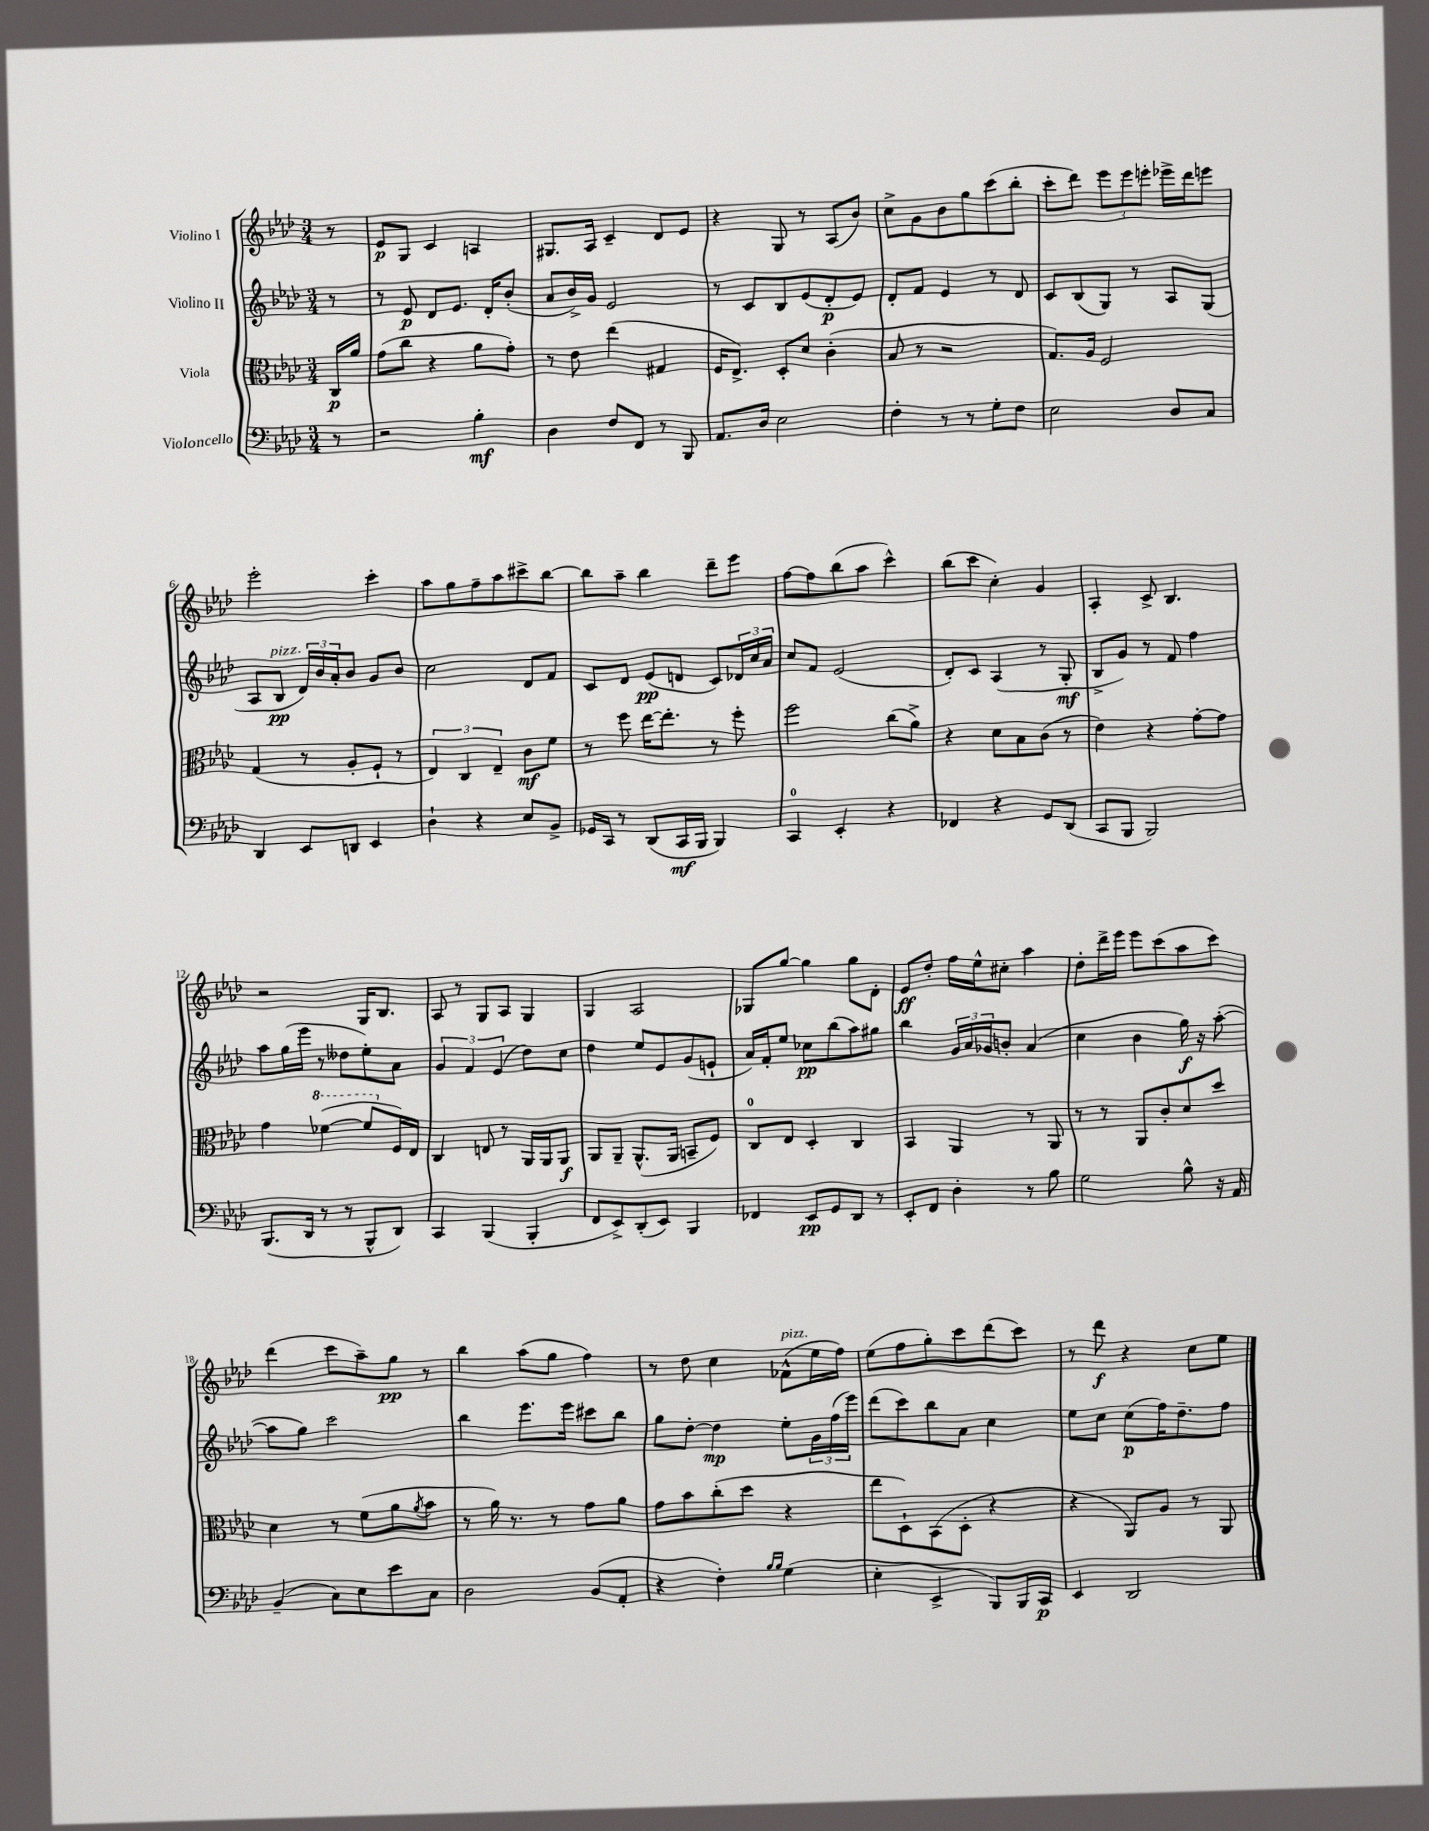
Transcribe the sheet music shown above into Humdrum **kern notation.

**kern	**dynam	**kern	**dynam	**kern	**dynam	**kern	**dynam
*part4	*part4	*part3	*part3	*part2	*part2	*part1	*part1
*staff4	*staff4	*staff3	*staff3	*staff2	*staff2	*staff1	*staff1
*I"Violoncello	*	*I"Viola	*	*I"Violino II	*	*I"Violino I	*
*clefF4	*	*clefC3	*	*clefG2	*	*clefG2	*
*k[b-e-a-d-]	*	*k[b-e-a-d-]	*	*k[b-e-a-d-]	*	*k[b-e-a-d-]	*
*M3/4	*	*M3/4	*	*M3/4	*	*M3/4	*
=	=	=	=	=	=	=	=
8r	.	16C/LL	p	8r	.	8r	.
.	.	16a-/JJ	.	.	.	.	.
=1	=1	=1	=1	=1	=1	=1	=1
2r	.	(8g\L	.	8r	.	8e-/L	p
.	.	8cc\J	.	8e-/	p	8G/J	.
.	.	4r	.	8d-/L	.	4c/	.
.	.	.	.	8.e-/J	.	.	.
4B-'\	mf	8a-\L	.	.	.	4An/	.
.	.	.	.	16d-'/KL	.	.	.
.	.	8g'\J)	.	(8b-'/J	.	.	.
=2	=2	=2	=2	=2	=2	=2	=2
4D-\	.	8r	.	8a-/L	.	8.G#X/L	.
.	.	8e-\	.	16b-^/L)	.	.	.
.	.	.	.	16g/JJ	.	16A-/Jk	.
8F/L	.	(4ee-\	.	2e-/	.	4c~/	.
8FF/J	.	.	.	.	.	.	.
8r	.	4G#X/	.	.	.	8d-/L	.
8BBB-/	.	.	.	.	.	8e-/J	.
=3	=3	=3	=3	=3	=3	=3	=3
8.AA-/L	.	16F/KL	.	8r	.	4r	.
.	.	8.E-^/J)	.	.	.	.	.
.	.	.	.	8c/L	.	.	.
16D-/Jk	.	.	.	.	.	.	.
2E-\	.	8D-'/L	.	8B-/	.	8G/	.
.	.	8d-/J	.	(8e-/	.	8r	.
.	.	(4c'\	.	8d-'/	p	(8A-/L	.
.	.	.	.	8e-/J)	.	8b-/J)	.
=4	=4	=4	=4	=4	=4	=4	=4
4F'\	.	8B-/	.	8d-'/L	.	8cc^\L	.
.	.	8r	.	8f/J	.	8g\	.
8r	.	2r	.	4e-/	.	8b-\	.
8r	.	.	.	.	.	8gg\	.
8G'\L	.	.	.	8r	.	(8ccc\	.
8F\J	.	.	.	8d-/	.	8bb-'\J	.
=5	=5	=5	=5	=5	=5	=5	=5
2E-\	.	8.G/L)	.	8c/L	.	8ccc'\L	.
.	.	.	.	(8B-/	.	8ddd-\J)	.
.	.	16A-/Jk	.	.	.	.	.
.	.	2F/	.	8G/J)	.	12eee-\L	.
.	.	.	.	.	.	12eee-\	.
.	.	.	.	8r	.	.	.
.	.	.	.	.	.	12eeen'\J	.
8D-/L	.	.	.	8A-/L	.	16eee-X^\LL	.
.	.	.	.	.	.	16ddd-\J	.
8C/J	.	.	.	(8G/J	.	8eeen\J	.
!!LO:LB:g=z
=6	=6	=6	=6	=6	=6	=6	=6
4DD-/	.	(4G/	.	8A-/L	.	2eee-'\	.
!	!	!	!	!LO:TX:a:i:t=pizz.	!	!	!
.	.	.	.	8B-/J	pp	.	.
8EE-/L	.	8r	.	24d-/LL)	.	.	.
.	.	.	.	24b-/	.	.	.
.	.	.	.	24a-'/J	.	.	.
8DDn/J	.	8A-'/L	.	8b-/J	.	.	.
4EE-/	.	8F`/J	.	8g/L	.	4ccc'\	.
.	.	8r	.	8b-/J	.	.	.
=7	=7	=7	=7	=7	=7	=7	=7
4D-`\	.	6E-/)	.	2cc\	.	8aa-\L	.
.	.	.	.	.	.	8gg\	.
.	.	6C/	.	.	.	.	.
4r	.	.	.	.	.	8ff~\	.
.	.	6E-~/	.	.	.	.	.
.	.	.	.	.	.	8aa-\	.
8E-/L	.	8c\L	mf	8d-/L	.	8ccc#X^\	.
8BB-^/J	.	8f\J	.	8f/J	.	[8bb-\J	.
=8	=8	=8	=8	=8	=8	=8	=8
16GG-X/LL	.	8r	.	8c/L	.	8bb-\L]	.
16CC/JJ	.	.	.	.	.	.	.
8r	.	8ff\	.	8d-/J	.	8aa-~\J	.
(8DD-/L	.	[16ee-\KL	.	(8e-/L	pp	4bb-\	.
.	.	8.ee-'\J]	.	.	.	.	.
16CC/L	mf	.	.	8dn/J	.	.	.
16BBB-/JJ	.	.	.	.	.	.	.
4BBB-/)	.	8r	.	8c/L)	.	8ddd-~\L	.
.	.	8ff'\	.	24d-X/L	.	8eee-\J	.
.	.	.	.	24cc/	.	.	.
.	.	.	.	24a-/JJ	.	.	.
=9	=9	=9	=9	=9	=9	=9	=9
4CC/	.	2ff\	.	8cc/L	.	[8ff\L	.
.	.	.	.	8f/J	.	8ff\]	.
4EE-'/	.	.	.	(2e-/	.	(8bb-\	.
.	.	.	.	.	.	8aa-\J	.
4r	.	(8cc\L	.	.	.	4ccc^^\)	.
.	.	8a-^\J)	.	.	.	.	.
=10	=10	=10	=10	=10	=10	=10	=10
4FF-X/	.	4r	.	8d-'/L)	.	(8bb-\L	.
.	.	.	.	8c/J	.	8ccc\J	.
4r	.	8d-\L	.	(4A-/	.	4cc'\)	.
.	.	8B-\	.	.	.	.	.
8GG/L	.	(8c\J	.	8r	.	4g/	.
(8DD-/J	.	8r	.	8G'/	mf	.	.
=11	=11	=11	=11	=11	=11	=11	=11
8CC/L	.	4e-\)	.	8B-^/L	.	4A-'/	.
8BBB-/J	.	.	.	8g/J)	.	.	.
2BBB-/)	.	4r	.	8r	.	8c^/	.
.	.	.	.	8f/	.	4.B-/	.
.	.	[8g'\L	.	4ff\	.	.	.
.	.	8g\J]	.	.	.	.	.
!!LO:LB:g=z
=12	=12	=12	=12	=12	=12	=12	=12
(8.BBB-/L	.	4g\	.	8aa-\L	.	2r	.
.	.	.	.	(16gg\L	.	.	.
16DD-/Jk	.	.	.	16eee-\JJ	.	.	.
*	*	*8va	*	*	*	*	*
8r	.	([4ff-X\	.	8r	.	.	.
8r	.	.	.	8dd--X\L	.	.	.
8BBB-^^/L	.	8ff-/L]	.	8ee-'\)	.	16G/KL	.
.	.	.	.	.	.	8.B-/J	.
*	*	*X8va	*	*	*	*	*
8DD-/J)	.	16F/L)	.	8a-\J	.	.	.
.	.	16E-/JJ	.	.	.	.	.
=13	=13	=13	=13	=13	=13	=13	=13
4CC/	.	4C/	.	6g/	.	8A-/	.
.	.	.	.	.	.	8r	.
.	.	.	.	6f/	.	.	.
(4BBB-/	.	8En/	.	.	.	8G/L	.
.	.	.	.	(6e-/	.	.	.
.	.	8r	.	.	.	8A-/J	.
4BBB-'/	.	16AA-/LL	.	8dd-\L)	.	4G/	.
.	.	16AA-/J	.	.	.	.	.
.	.	8AA-/J	f	8cc\J	.	.	.
=14	=14	=14	=14	=14	=14	=14	=14
8FF/L	.	8AA-/L	.	4dd-\	.	4G/	.
8EE-^/)	.	8AA-~/J	.	.	.	.	.
(8DD-'/	.	(8.AA-^^/L	.	8ee-/L	.	2A-/	.
8EE-/J)	.	.	.	8e-/	.	.	.
.	.	16AA-/Jk	.	.	.	.	.
4BBB-/	.	8BBn~/L	.	(8g/	.	.	.
.	.	8F/J)	.	8en`/J	.	.	.
=15	=15	=15	=15	=15	=15	=15	=15
4FF-X/	.	8C/L	.	16a-/LL)	.	8G-X/L	.
.	.	.	.	16f'/J	.	.	.
.	.	8E-/J	.	8ee-/J	.	[8gg/J	.
8EE-/L	pp	4D-'/	.	8cc-X\L	pp	4gg\]	.
8GG/	.	.	.	(8bb-\	.	.	.
8DD-/J	.	4C/	.	8aa-\)	.	8gg\L	.
8r	.	.	.	8gg#X\J	.	8d-'\J	.
=16	=16	=16	=16	=16	=16	=16	=16
8EE-'/L	.	4BB-/	.	4bb-\	.	8e-/L	ff
8FF/J	.	.	.	.	.	8dd-'/J	.
4D-'\	.	4AA-/	.	24g/LL	.	16ff\LL	.
.	.	.	.	24a-/	.	.	.
.	.	.	.	.	.	16ee-^^\J	.
.	.	.	.	24g-X/J	.	.	.
.	.	.	.	8bn'/J	.	8cc#X'\J	.
8r	.	8r	.	(4a-/	.	4aa-\	.
8B-\	.	8AA-/	.	.	.	.	.
=17	=17	=17	=17	=17	=17	=17	=17
2G\	.	8r	.	4cc\	.	8dd-'\L	.
.	.	8r	.	.	.	16ddd-^\L	.
.	.	.	.	.	.	16eee-\JJ	.
.	.	8AA-/L	.	4b-\	.	8eee-\L	.
.	.	8c'/	.	.	.	(8ccc\	.
8B-^^\	.	8d-/	.	16gg\)	f	8aa-\	.
.	.	.	.	16r	.	.	.
16r	.	8dd-/J	.	([8aa-'\	.	8ccc\J)	.
16AA-/	.	.	.	.	.	.	.
!!LO:LB:g=z
=18	=18	=18	=18	=18	=18	=18	=18
(4BB-~/	.	4d-\	.	8aa-\L]	.	(4ddd-\	.
.	.	.	.	8gg\J)	.	.	.
8C\L)	.	8r	.	2ccc\	.	8ccc\L	.
8E-\	.	(8f\L	.	.	.	8aa-~\)	.
8e-\	.	8a-\	.	.	.	8gg\J	pp
.	.	8qa-/	.	.	.	.	.
8C\J	.	8b-\J	.	.	.	8r	.
=19	=19	=19	=19	=19	=19	=19	=19
2D-\	.	8r	.	4bb-\	.	4bb-\	.
.	.	16a-\)	.	.	.	.	.
.	.	8.r	.	.	.	.	.
.	.	.	.	8.eee-\L	.	(8aa-\L	.
.	.	8r	.	.	.	8gg\J	.
.	.	.	.	16eee-\Jk	.	.	.
(8BB-/L	.	8g\L	.	8ccc#X\L	.	4ff\)	.
8AA-'/J	.	8a-\J	.	8bb-\J	.	.	.
=20	=20	=20	=20	=20	=20	=20	=20
4r	.	8g\L	.	8gg\L	.	8r	.
.	.	8b-\	.	[8dd-'\J	.	8dd-\	.
4F'\)	.	(8cc'\	.	4dd-\]	mp	4cc\	.
.	.	8dd-\J	.	.	.	.	.
16qqB-/LL	.	.	.	.	.	.	.
16qqB-/JJ	.	.	.	.	.	.	.
!	!	!	!	!	!	!LO:TX:a:i:t=pizz.	!
(4G\	.	4r	.	8ee-'\L	.	(8f-X^^\L	.
.	.	.	.	24g\L	.	16ee-\L	.
.	.	.	.	(24ff\	.	.	.
.	.	.	.	.	.	16ff\JJ)	.
.	.	.	.	24eee-\JJ)	.	.	.
=21	=21	=21	=21	=21	=21	=21	=21
4E-'\	.	8ee-\L	.	(8ddd-\L	.	(8ee-\L	.
.	.	8D-`\)	.	8ccc\)	.	8ff\	.
4EE-^/	.	(8BB-\	.	8bb-\	.	8gg'\)	.
.	.	8D-'\J	.	8a-\J	.	8ccc\	.
8BBB-/L)	.	4r	.	4cc\	.	(8ddd-\	.
16BBB-/L	.	.	.	.	.	8ccc\J)	.
16CC/JJ	p	.	.	.	.	.	.
=22	=22	=22	=22	=22	=22	=22	=22
4EE-/	.	4r	.	8ee-\L	.	8r	.
.	.	.	.	8cc\J	.	8ddd-\	f
2DD-/	.	8AA-/L)	.	(8cc\L	p	4r	.
.	.	8A-/J	.	16ff\K)	.	.	.
.	.	.	.	8.dd-~\	.	.	.
.	.	8r	.	.	.	8cc\L	.
.	.	8AA-/	.	8ff\J	.	8ee-\J	.
==	==	==	==	==	==	==	==
*-	*-	*-	*-	*-	*-	*-	*-
